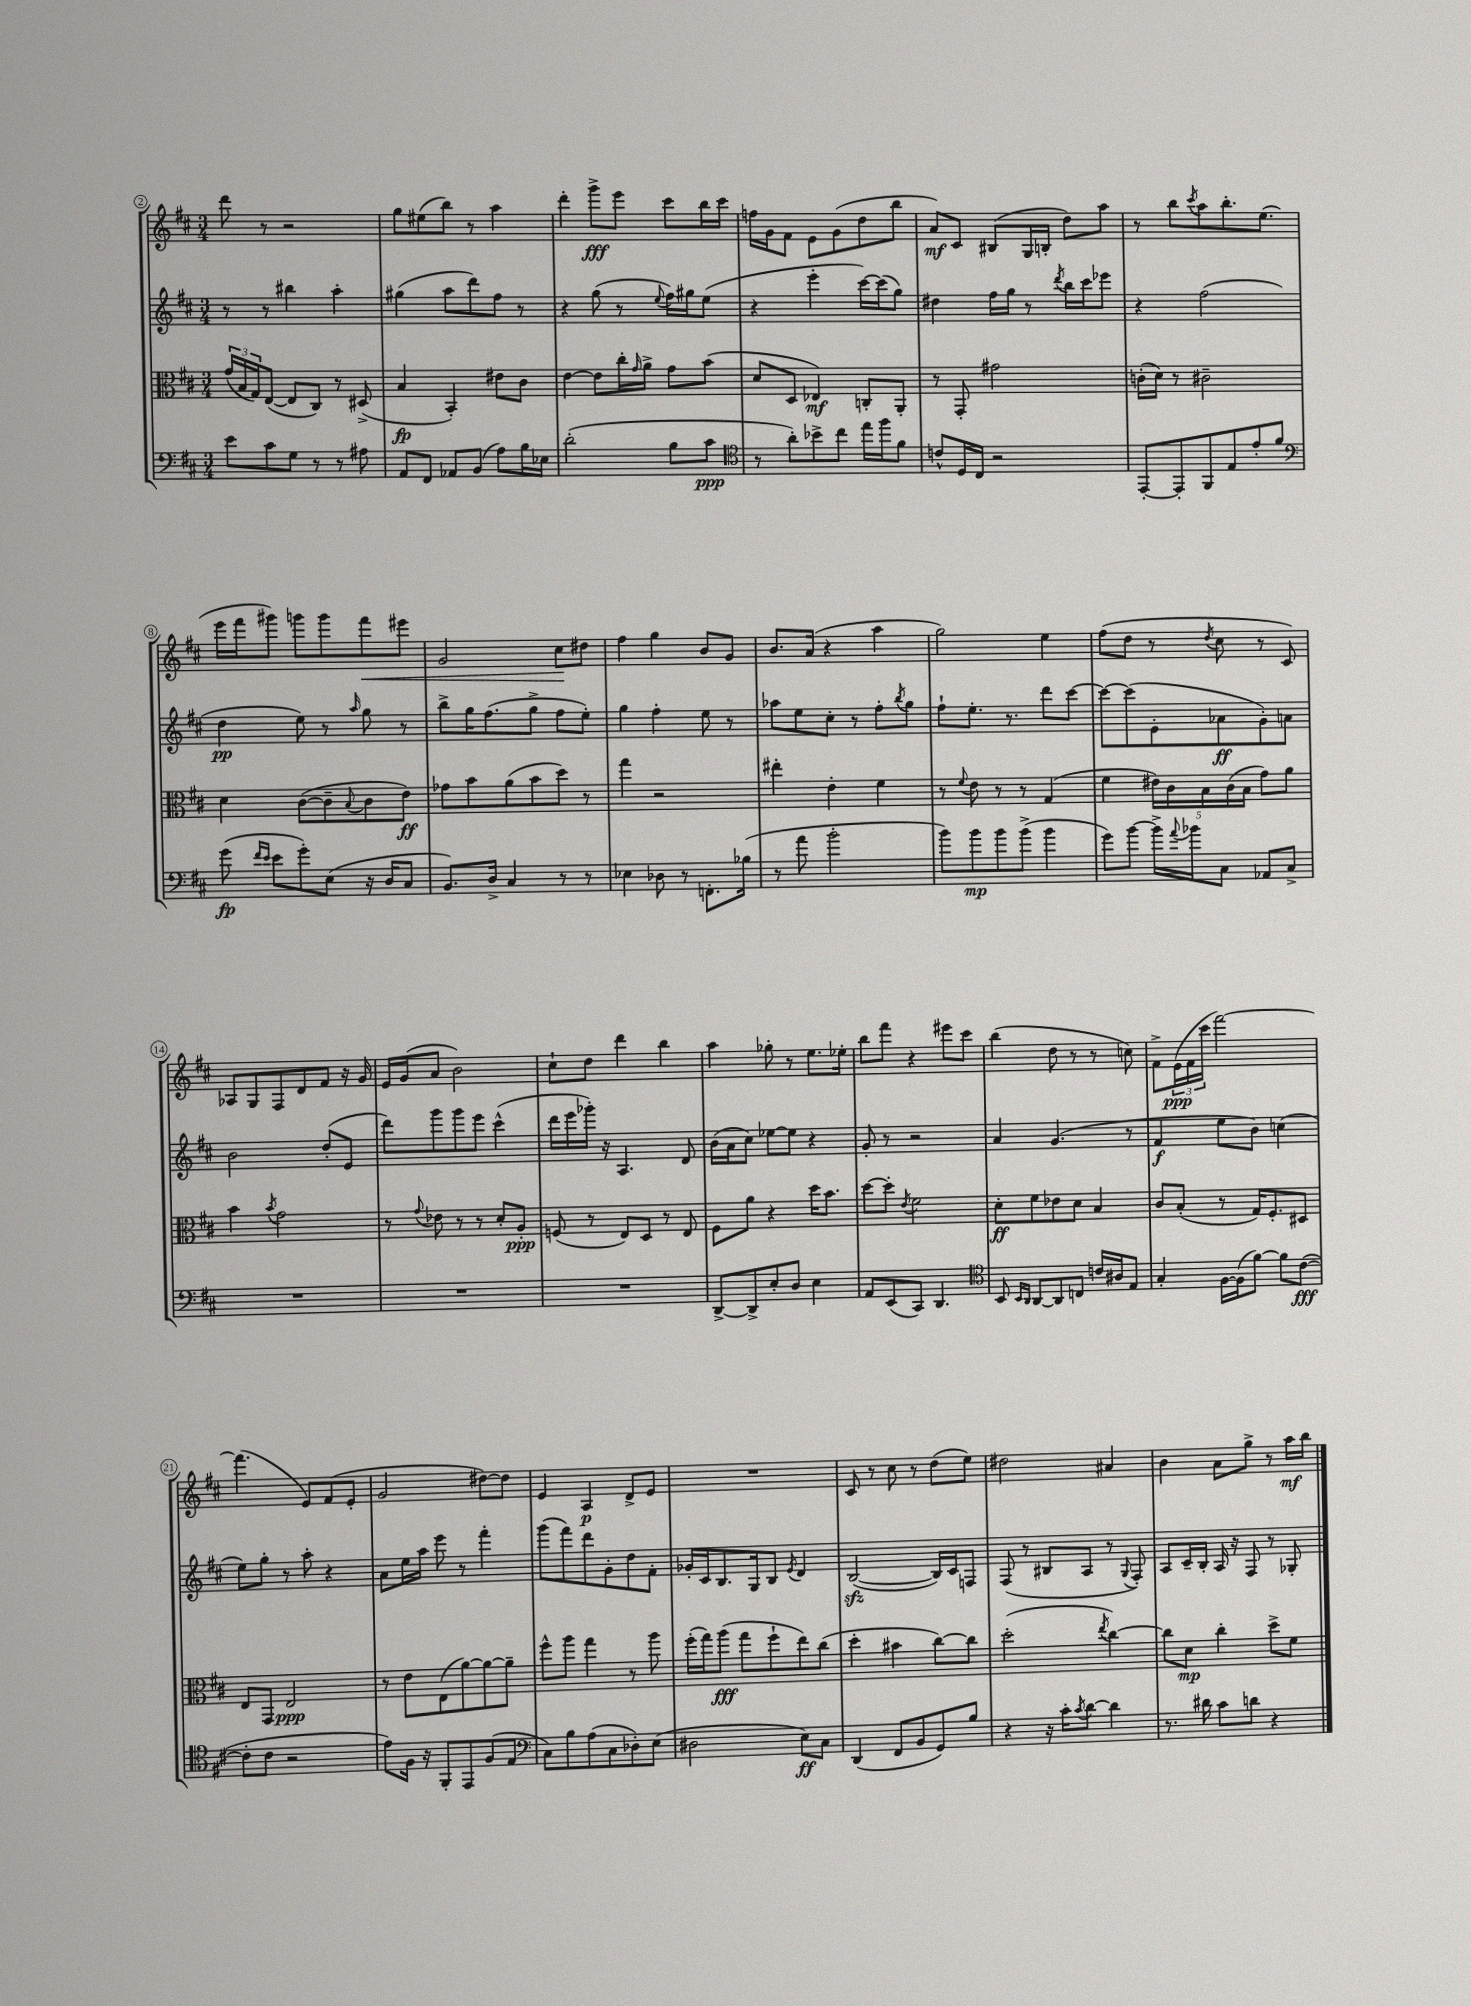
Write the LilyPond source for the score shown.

<<
\new StaffGroup <<
\new Staff = "s0" {
    \clef treble \key d \major \numericTimeSignature \time 3/4
    d'''8 r8 r2 |
    g''8 eis''8( b''8) r8 a''4 |
    d'''4-. g'''8->\fff e'''8 cis'''8 b''16 cis'''16 |
    f''16 g'16 fis'8 e'8 g'8( d''8 b''8 |
    a'8\mf) cis'8 bis8( g16 b16-. d''8) a''8 |
    r8 b''8 \acciaccatura { cis'''8 } a''8 b''8.-. e''8.( |
    e'''16 fis'''16 gis'''8) g'''8 g'''8 fis'''8\< eis'''8 |
    g'2 cis''8\! dis''8 |
    fis''4 g''4 b'8 g'8 |
    b'8. a'16( r4 a''4 |
    g''2) e''4 |
    fis''8( d''8 r8 \acciaccatura { d''8 } cis''8 r8 cis'8) |
    aes8 g8 fis8 d'8 fis'8 r16 g'16 |
    e'16 g'16( a'8 b'2) |
    cis''8-! d''8 d'''4 b''4 |
    a''4 ges''8-. r8 e''8. ees''16-. |
    b''8 fis'''8 r4 eis'''8 cis'''8 |
    b''4( d''8 r8 r8 c''8) |
    fis'8-> \tuplet 3/2 { e'16\ppp( fis'16 cis'''16 } fis'''2~) |
    fis'''4.( e'8) fis'8( e'8-. |
    g'2 dis''8~) dis''8 |
    e'4 a4\p d'8-> e'8 |
    R2. |
    cis'8 r8 cis''8 r8 d''8( e''8) |
    dis''2 ais'4 |
    b'4 a'8 g''8-> r8 a''16\mf b''16 \bar "|." |
}
\new Staff = "s1" {
    \clef treble \key d \major \numericTimeSignature \time 3/4
    r8 r8 bis''4 a''4-. |
    gis''4( a''8 d'''8) fis''8 r8 |
    r4 g''8( r8 \appoggiatura { e''8 } fis''16) gis''16 e''8( |
    r4 e'''4-. cis'''16~) cis'''16( g''8) |
    dis''4 fis''16 g''16 r8 \acciaccatura { d'''8 } b''16 cis'''16 ees'''8 |
    r4 fis''2( |
    d''4\pp e''8) r8 \grace { a''16 } g''8 r8 |
    b''8-> g''16 fis''8.( g''8-> fis''8 e''8-.) |
    g''4 fis''4-. e''8 r8 |
    aes''8 e''8 cis''8-. r8 fis''8-. \acciaccatura { b''8 } g''8 |
    fis''8-! e''8.-. r8. d'''8 cis'''8~ |
    cis'''8~ cis'''8( e'8-. aes'8\ff g'8-.) a'8 |
    b'2 d''8-.( e'8 |
    d'''8) g'''8 g'''8 e'''8 cis'''4-^( |
    d'''16 e'''16 ges'''16-.) r16 a4. d'8 |
    b'16( a'16 cis''8) ees''8~ ees''8 r4 |
    g'8-. r8 r2 |
    a'4 g'4.( r8 |
    fis'4\f e''8 b'8) c''4( |
    e''8) g''8-. r8 a''8-. r4 |
    a'8 e''16 a''16 e'''8 r8 fis'''4-. |
    g'''8( fis'''8) d'''8 g'8-. d''8 fis'8-. |
    ges'16-. cis'16 b8. g16 b8 \acciaccatura { e'8 } d'4 |
    b2~\sfz( b16) cis'16 f8 |
    fis8( r8 bis8 a8 r8 \appoggiatura { g8 } fis8-.) |
    a8 cis'16-- b16-. a16 r16 fis8 r8 ges8-. \bar "|." |
}
\new Staff = "s2" {
    \clef alto \key d \major \numericTimeSignature \time 3/4
    \tuplet 3/2 { g'16( b16 g16) } e8~( e8 cis8) r8 dis8->( |
    b4\fp b,4-.) eis'8 cis'8 |
    e'4~ e'8 cis''16-. \grace { g'16 } a'16-> g'8 b'8( |
    d'8 d8 ees4\mf) c8-. a,8-. |
    r8 g,8-. gis'2 |
    c'16-.( d'16) r8 cis'2-- |
    d'4 cis'8~( cis'8-- \appoggiatura { b8 } cis'8 e'8\ff) |
    ges'8 b'8 a'8( b'8 d''8) r8 |
    g''4 r2 |
    eis''4-. e'4-. fis'4 |
    r8 \appoggiatura { fis'8 } e'8 r8 r8 g4( |
    fis'4 \tuplet 5/4 { eis'16) cis'16 b16 cis'16( b16 } g'8) a'8 |
    b'4 \acciaccatura { b'8 } g'2 |
    r8 \appoggiatura { g'8 } ees'8 r8 r8 d'8-. a8-.\ppp |
    f8( r8 e8) d8 r8 e8 |
    fis8 a'8 r4 d''16 b'8. |
    d''8~ d''8-. \acciaccatura { e'8 } fis'2 |
    d'8-.\ff fis'8 ees'8 d'8 b4 |
    cis'8 b8-.( r8 g16) fis8.-. dis8 |
    e8 g,8 e2\ppp |
    r8 e'8 e8( a'8~) a'8~ a'8-- |
    fis''8-^ a''8 g''4 r8 a''8 |
    fis''16-.( g''16) a''8\fff( g''8 fis''8-! e''8) cis''8( |
    d''4-. bis'4 cis''8~) cis''8 |
    d''2-.( \acciaccatura { e''8 } cis''4~) |
    cis''8 d'8\mp cis''4-. d''8-> fis'8 \bar "|." |
}
\new Staff = "s3" {
    \clef bass \key d \major \numericTimeSignature \time 3/4
    e'8 cis'8 g8 r8 r8 ais8 |
    a,8 fis,8 aes,8 b,8( a8) b16 ees16 |
    d'2-.( b8 cis'8\ppp |
    \clef tenor r8 a'8-.) bes'8-> cis''8 e''16 fis''16 fis'8 |
    c'8-^ d16 cis16 r2 |
    e,8~-. e,8-. fis,8 e8 e'8-. fis'8 |
    \clef bass g'8\fp( \grace { fis'16 e'16 } e'8 g'8-.) e8( r16 d16 cis8 |
    b,8.) d16-> cis4 r8 r8 |
    ees4 des8 r8 f,8.-. bes16( |
    r8 a'8 b'2-. |
    b'8) b'8\mp b'8 b'8->( b'4 |
    g'8) b'8~ b'16-> \appoggiatura { a'8 } bes'16 cis8 aes,8 cis8-> |
    R2. |
    R2. |
    R2. |
    d,8~-> d,8-> e8-. d8 e4 |
    a,8 e,8( cis,8) d,4. |
    \clef tenor b,8 \grace { b,16 a,16 } a,8~ a,8 c8 c'16 ais16 e8 |
    g4-. fis16~ fis16( fis'8~) fis'8 cis'8~\fff( |
    cis'8-. cis'8 r2 |
    e'8) fis16 r16 fis,8-. e,8 fis8( e8 |
    \clef bass cis8) b8 a8( cis8 des8-.) e8( |
    dis2 e8\ff) cis8 |
    d,4( fis,8 b,8 g,8) b8 |
    r4 r16 cis'16-. \acciaccatura { cis'8 } d'8~ d'4 |
    r8. dis'16 cis'8 d'8 r4 \bar "|." |
}
>>
>>
\layout { \context { \Score currentBarNumber = #2 \override BarNumber.stencil = #(make-stencil-circler 0.1 0.3 ly:text-interface::print) } }
